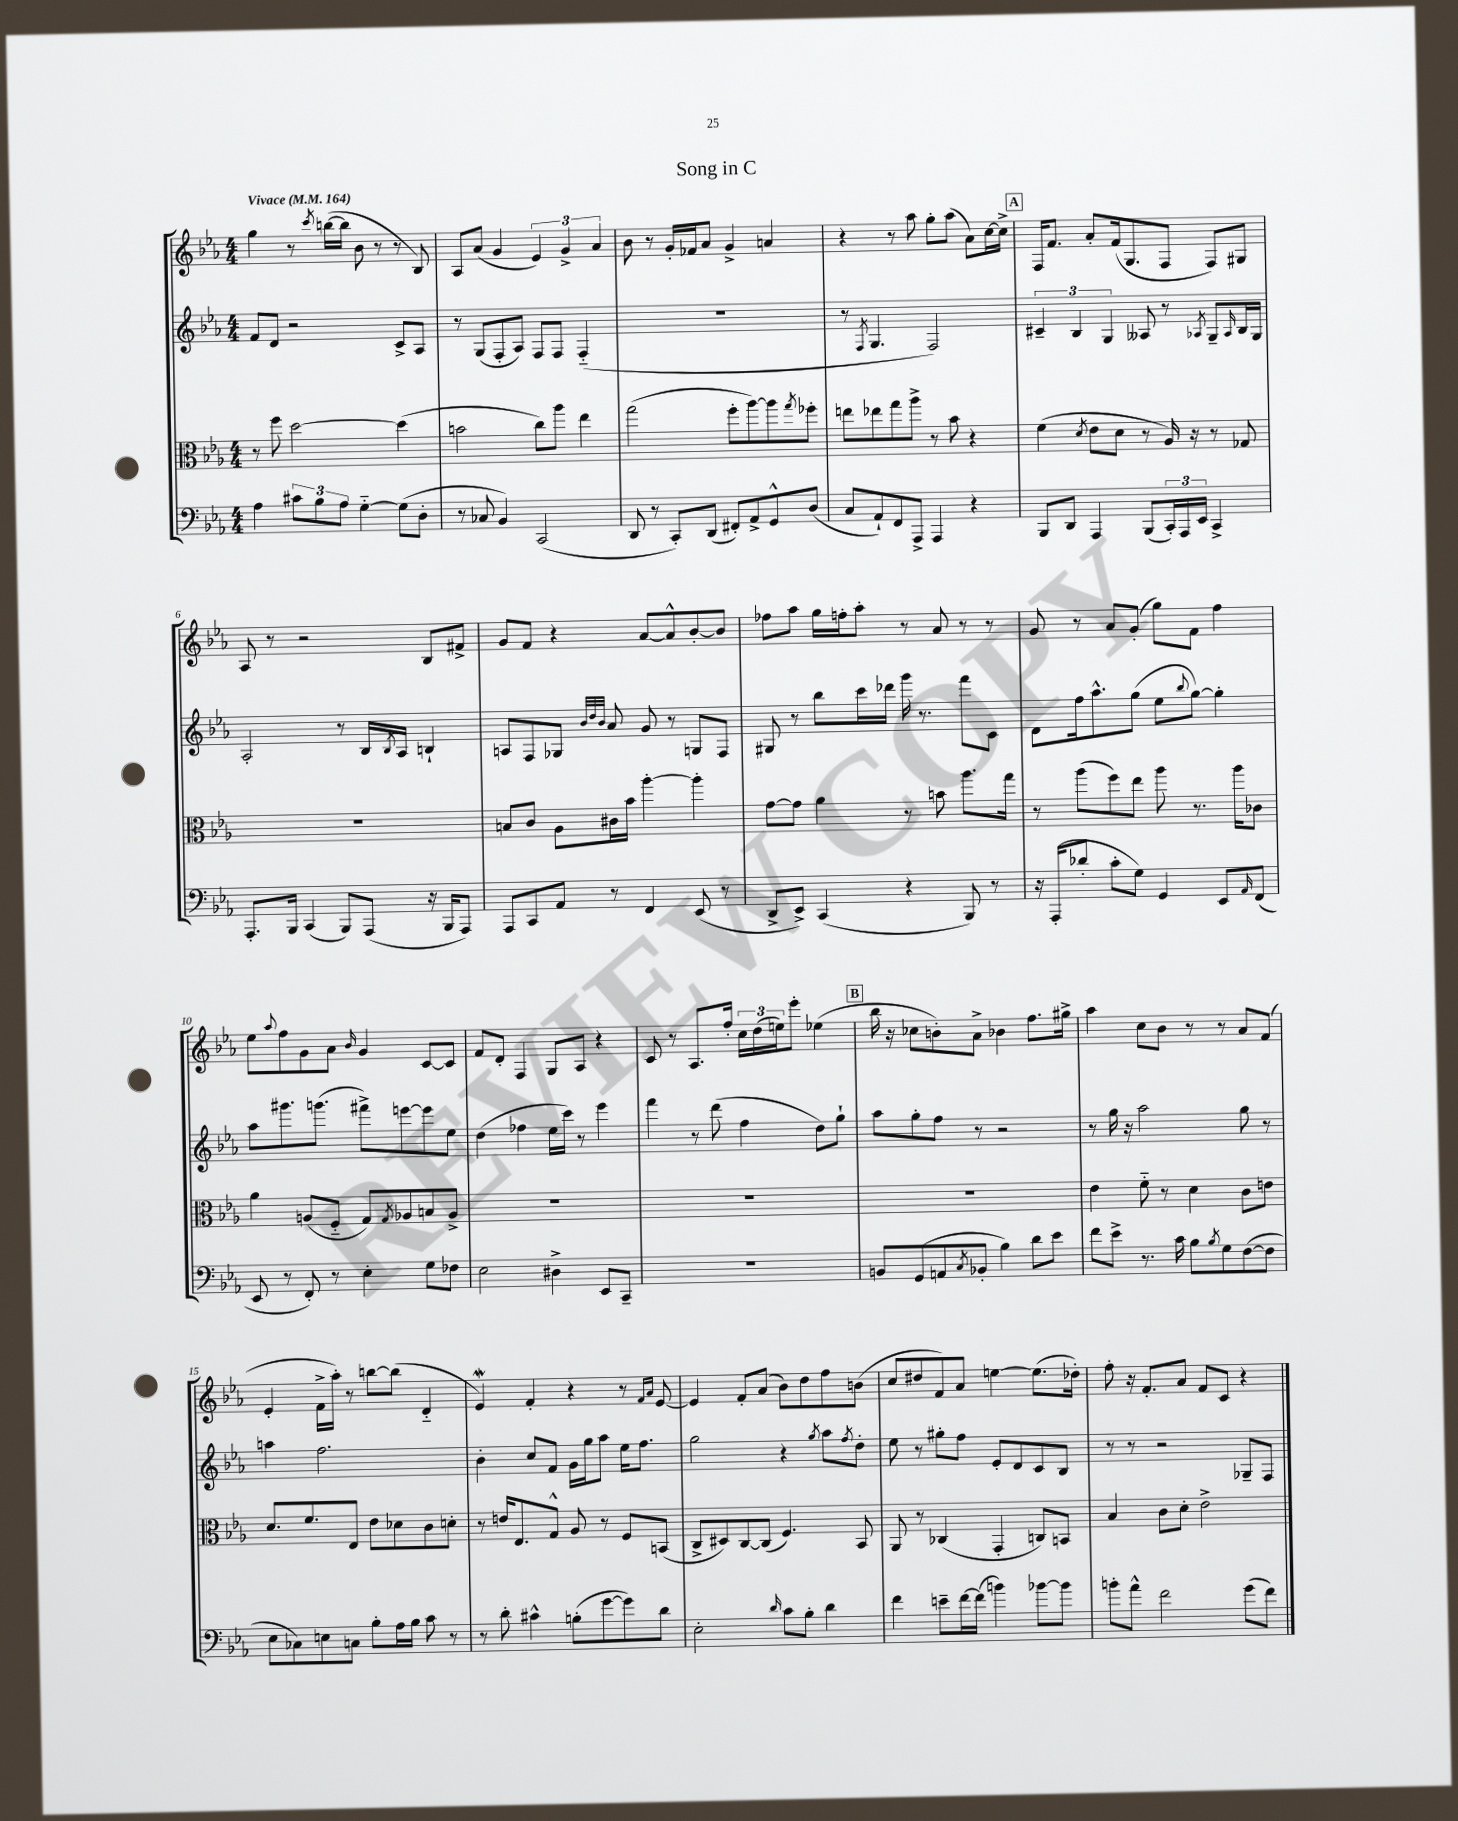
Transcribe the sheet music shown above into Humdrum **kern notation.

**kern	**kern	**kern	**kern
*part4	*part3	*part2	*part1
*staff4	*staff3	*staff2	*staff1
*clefF4	*clefC3	*clefG2	*clefG2
*k[b-e-a-]	*k[b-e-a-]	*k[b-e-a-]	*k[b-e-a-]
*M4/4	*M4/4	*M4/4	*M4/4
*MM164	*MM164	*MM164	*MM164
=1	=1	=1	=1
!	!	!	!LO:TX:a:B:t=Vivace
4A-\	8r	8f/L	4gg\
.	8ff\	8d/J	.
12c#X\L	[2dd\	2r	8r
12B-\	.	.	.
.	.	.	8qccc/
.	.	.	([16bbn\LL
12A-\J	.	.	.
.	.	.	16bb\JJ]
[4G\	.	.	8b-\
.	.	.	8r
(8G\L]	(4dd\]	8c^/L	8r
8D'\J	.	8A-/J	8B-/)
=2	=2	=2	=2
8r	2bn\	8r	8A-/L
8C-X/	.	(8G/L	(8a-/J
4BB-/)	.	8F'/	4g/
.	.	8A-/J)	.
(2CC/	8cc\L)	8F/L	6e-/)
.	8aa-\J	8F/J	.
.	.	.	6g^/
.	4ee-\	(4F/	.
.	.	.	6a-/
=3	=3	=3	=3
8DD/	(2gg\	1r	8b-\
8r	.	.	8r
8CC'/L)	.	.	16g'/LL
.	.	.	16f-X/J
(8DD/J	.	.	8a-/J
8FF#X'/L)	8ff'\L	.	4g^/
8AA-^/	[8aa-\)	.	.
8GG^^/	8aa-\]	.	4an/
.	8qgg/	.	.
(8D/J	8ff-X'\J	.	.
=4	=4	=4	=4
8C/L	8een\L	8r	4r
.	.	8qF/	.
8AA-`/)	8ee-X\	4.G/	.
8FF/	8gg\	.	8r
8AAA-^/J	8aa-^\J	.	8aa-\
4AAA-/	8r	2F/)	8gg'\L
.	8b-\	.	(8aa-\J
4r	4r	.	8a-\L)
.	.	.	[16cc\L
.	.	.	16cc^\JJ]
!!LO:REH:place=s1:t=A
=5	=5	=5	=5
8BBB-/L	(4f\	6c#X~/	16F/KL
.	.	.	8.f/J
8DD/J	.	.	.
.	.	6B-/	.
.	8qd/	.	.
4AAA-/	8e-\L	.	8a-'/L
.	.	6G/	.
.	8d\J	.	(16f/k
.	.	.	8.G/
(8BBB-/L	8r	8A--X/	.
24CC'/L)	16A-/)	8r	8F/J
24AAA-/	.	.	.
.	16r	.	.
24EE-/JJ	.	.	.
.	.	8qA-X/	.
4CC^/	8r	8G~/L	8F/L)
.	.	16qqA-/	.
.	8G-X/	16B-/L	8G#X/J
.	.	16G/JJ	.
!!LO:LB:g=z
=6	=6	=6	=6
8.AAA-'/L	1r	2A-'/	8A-/
.	.	.	8r
16BBB-/Jk	.	.	.
(4CC/	.	.	2r
8BBB-/L)	.	8r	.
(8AAA-/J	.	16B-/LL	.
.	.	8qB-/	.
.	.	16A-/JJ	.
16r	.	4Bn`/	8B-/L
16BBB-/KL	.	.	.
8AAA-/J)	.	.	8f#X^/J
=7	=7	=7	=7
8AAA-/L	8Bn/L	8An/L	8g/L
8CC/	8c/J	8F/	8f/J
8AA-/J	8A-\L	8G-X/J	4r
.	.	32qqb-/LLL	.
.	.	32qqdd/	.
.	.	32qqb-/JJJ	.
8r	16c#X\L	8a-/	.
.	16b-\JJ	.	.
4FF/	[4aa-'\	8g/	[8a-/L
.	.	8r	8a-^^/]
(8EE-/	4aa-'\]	8Gn/L	[8b-'/
8r	.	8F/J	8b-/J]
=8	=8	=8	=8
8DD^/L	[8g\L	8G#X/	8ff-X\L
8EE-^/J)	8g\J]	8r	8aa-\J
(4CC/	4a-\	8bb-\L	16gg\LL
.	.	.	16ffn'\J
.	.	16ccc\L	8aa-'\J
.	.	16ddd-X\JJ	.
4r	8r	16ggg\	8r
.	.	8.r	.
.	8bn\	.	8a-/
8BBB-/)	8.aa-\L	8fff\L	8r
8r	.	8c\J	8r
.	16gg\Jk	.	.
=9	=9	=9	=9
16r	8r	8d\L	8g/
(16AAA-'/KL	.	.	.
8d-X'/J	(8aa-\L	16ff\k	8r
.	.	8.aa-^^\	.
8c'\L	8ff\)	.	8a-/L
8G\J)	8ee-\J	(8gg\J	(8g'/J
4GG/	8aa-\	8ee-\L	8gg\L)
.	.	8qqbb-/	.
.	8.r	[8gg\J)	8f\J
8EE-/L	.	4gg'\]	4ff\
.	16aa-\KL	.	.
16qqAA-/	.	.	.
(8FF/J	8c-X\J	.	.
!!LO:LB:g=z
=10	=10	=10	=10
8EE-/	4a-\	8aa-\L	8ee-\L
.	.	.	8qqaa-/
8r	.	8.ggg#X\	8ff\
8FF'/)	(8An/L	.	8g\
.	.	(8.gggn\J	.
8r	8F/J	.	8a-\J
.	.	.	16qqb-/
4E-'\	8G/L)	8fff#X^\L)	4g/
.	8qG/	.	.
.	8A-X/	[8eeen\	.
8G\L	8Bn/	8eee\]	[8c/L
8F-X\J	8A-^/J	8ee-\J	8c/J]
=11	=11	=11	=11
2E-\	1r	(4dd\	8f/L
.	.	.	8d'/J
.	.	4ff-X\	4F/
4D#X^\	.	16ee-\LL	8G/L
.	.	16ccc\JJ)	.
.	.	8r	8A-/J
8EE-/L	.	4eee-\	4r
8CC~/J	.	.	.
=12	=12	=12	=12
1r	1r	4fff\	8c/
.	.	.	8r
.	.	8r	8.A-/L
.	.	(8ddd\	.
.	.	.	16ff'/Jk
.	.	4ff\	24cc\LL
.	.	.	(24dd\
.	.	.	24een\J)
.	.	.	8eee-'\J
.	.	8dd\L)	(4ee-X\
.	.	8gg`\J	.
!!LO:REH:place=s1:t=B
=13	=13	=13	=13
8BBn/L	1r	8aa-\L	16bb-\
.	.	.	16r
(8GG/	.	8gg'\	8cc-X\L
8AAn/	.	8ff\J	8bn'\)
8qC/	.	.	.
8BB-X'/J	.	8r	8a-^\J
4B-\)	.	2r	4b-X\
8d\L	.	.	8.ff\L
8e-\J	.	.	.
.	.	.	16gg#X^\Jk
=14	=14	=14	=14
8f\L	4e-\	8r	4aa-\
8e-^\J	.	16gg\	.
.	.	16r	.
8.r	8f\	2aa-\	8cc\L
.	8r	.	8b-\J
16c\	.	.	.
8B-\L	4d\	.	8r
8qB-/	.	.	.
8G\	.	.	8r
([8F\	8c\L	8gg\	8a-/L
8F\J]	8en\J	8r	(8f/J
!!LO:LB:g=z
=15	=15	=15	=15
8E-\L	8.d/L	4aan\	4e-'/
8C-X\)	.	.	.
.	8.f/	.	.
8En\	.	2.ff\	16f^\LL
.	.	.	16aa-'\JJ)
8Cn\J	8E-/J	.	8r
8B-'\L	8e-\L	.	[8bbn\L
16A-\L	8d-X\	.	(8bb\J]
16B-\JJ	.	.	.
8c\	8c\	.	4d/
8r	8dn'\J	.	.
=16	=16	=16	=16
8r	8r	4b-'\	4e-w/)
8d'\	16en/KL	.	.
.	8.E-/	.	.
4c#X^^\	.	8cc/L	4f'/
.	8G^^/J	8f/J	.
(8Bn'\L	8A-/	16g\LL	4r
.	.	16gg\J	.
[8g\	8r	8aa-\J	.
8g\])	8F/L	16ee-\KL	8r
.	.	8.ff\J	.
.	.	.	16qqf/LL
.	.	.	16qqa-/JJ
8d\J	(8BBn/J	.	[8e-/
=17	=17	=17	=17
2E-'\	8C^/L	2gg\	4e-/]
.	8D#X/)	.	.
.	[8C/	.	8f'/L
.	(8C/J]	.	(8a-/J
16qqd/	.	.	.
8c\L	4.F/)	4r	8b-\L)
8B-'\J	.	.	8dd\
.	.	8qgg/	.
4d\	.	8aa-\L	8ff\
.	.	8qff/	.
.	8BB-/	8dd'\J	(8bn\J
=18	=18	=18	=18
4f\	8AA-/	8ee-\	8cc/L
.	8r	8r	8dd#X/
8en~\L	(4C-X/	8gg#X'\L	8f/)
[16f\L	.	8ff\J	8a-/J
(16f\JJ]	.	.	.
4bn\)	4GG'/	8e-'/L	[4een\
.	.	8d/	.
[8b-X\L	8Cn/L)	8c/	(8.ee\L]
8b-\J]	8BBn/J	8B-/J	.
.	.	.	16dd-X'\Jk)
=19	=19	=19	=19
8bn'\L	4B-/	8r	8ff'\
8a-^^\J	.	8r	16r
.	.	.	8.f'/L
2f\	8c\L	2r	.
.	8d'\J	.	8a-/J
.	2e-^\	.	8f/L
.	.	.	8c/J
(8g\L	.	8G-X~/L	4r
8f\J)	.	8F/J	.
==	==	==	==
*-	*-	*-	*-
